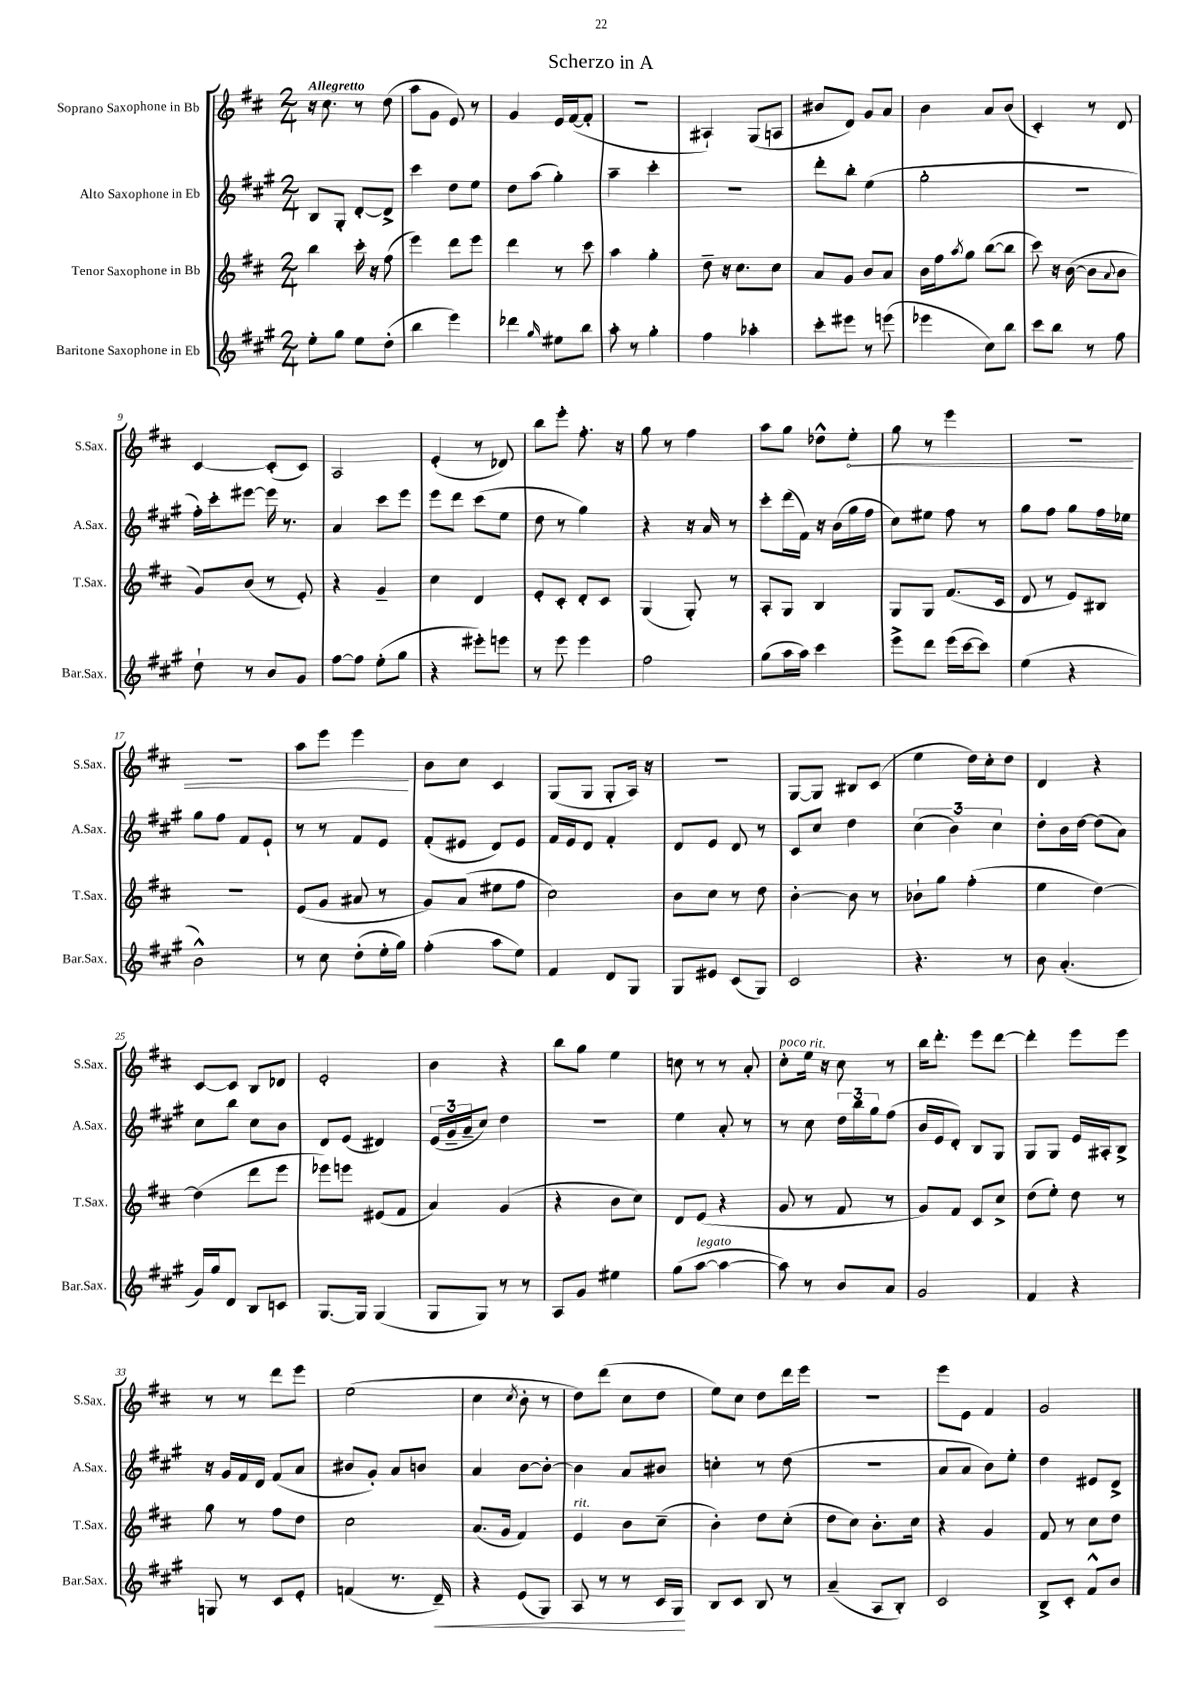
\header { title = "Scherzo in A" }
<<
\new StaffGroup <<
\new Staff = "s0" \with { instrumentName = "Soprano Saxophone in Bb" shortInstrumentName = "S.Sax." } {
    \clef treble \key d \major \numericTimeSignature \time 2/4 \tempo "Allegretto"
    r16 cis''8. r8 d''8( |
    a''8 g'8 e'8) r8 |
    g'4 e'16 fis'16~( fis'8-. |
    R2 |
    ais4-!) g8( a8 |
    bis'8 d'8) g'8 a'8 |
    b'4 a'8 b'8( |
    cis'4-.) r8 d'8 |
    cis'4~ cis'8-.( cis'8) |
    a2 |
    e'4-.( r8 des'8) |
    b''8 e'''8-. fis''8.-. r16 |
    g''8 r8 fis''4 |
    a''8 g''8 des''8-^ \once \override Hairpin.circled-tip = ##t e''8-.\< |
    g''8 r8 e'''4 |
    r2 |
    r2 |
    a''8 e'''8 e'''4\! |
    b'8 cis''8 cis'4 |
    g8( g8 g8-. a16) r16 |
    r2 |
    g8~ g8 bis8 cis'8( |
    e''4 d''16) cis''16-. d''8 |
    d'4 r4 |
    cis'8~ cis'8 b8 des'8 |
    e'2-. |
    b'4 r4 |
    b''8 g''8 e''4 |
    c''8 r8 r8 a'8-. |
    cis''8-.^\markup { \italic "poco rit." } e''16 r16 cis''8 r8 |
    b''16 d'''8.-. e'''8 d'''8~ |
    d'''4-. e'''8 e'''8 |
    r8 r8 d'''8 e'''8 |
    e''2( |
    cis''4 \acciaccatura { cis''8 } b'8-. r8 |
    d''8) d'''8( cis''8 d''8 |
    e''8) cis''8 d''8 d'''16 e'''16 |
    r2 |
    e'''8 e'8 fis'4 |
    g'2 \bar "|." |
}
\new Staff = "s1" \with { instrumentName = "Alto Saxophone in Eb" shortInstrumentName = "A.Sax." } {
    \clef treble \key a \major \numericTimeSignature \time 2/4
    b8 gis8-. d'8~-. d'8-> |
    cis'''4 d''8 e''8 |
    d''8 a''8( gis''4-.) |
    a''4-- cis'''4-. |
    r2 |
    d'''8-. b''8-. e''4( |
    gis''2-. |
    R2 |
    fis''16-.) cis'''16-. eis'''8~ eis'''16 r8. |
    a'4 cis'''8 e'''8 |
    e'''8 d'''8 cis'''8( e''8 |
    d''8 r8 gis''4) |
    r4 r16 a'16 r8 |
    cis'''8-. d'''16( fis'16) r16 b'16( gis''16 fis''16 |
    cis''8) eis''8 fis''8 r8 |
    gis''8 fis''8 gis''8 fis''16 ees''16 |
    gis''8 fis''8 fis'8 e'8-! |
    r8 r8 fis'8 e'8 |
    fis'8-.( eis'8 d'8) eis'8 |
    fis'16 e'16 d'8 fis'4-. |
    d'8 e'8 d'8 r8 |
    cis'8 cis''8 d''4 |
    \tuplet 3/2 { cis''4( b'4) cis''4 } |
    d''8-. b'16 d''16~ d''8( a'8) |
    cis''8 b''8 cis''8 b'8 |
    d'8 e'8( dis'4) |
    \tuplet 3/2 { e'16( gis'16-- a'16-- } cis''8) d''4 |
    R2 |
    e''4 a'8-. r8 |
    r8 cis''8 \tuplet 3/2 { d''16 b''16 gis''16 } fis''8( |
    b'16 e'16 d'8-.) b8 gis8 |
    gis8 gis8 e'16 ais16-. b8-> |
    r16 gis'16 fis'16 d'16 fis'8( a'8 |
    bis'8 gis'8-.) a'8 b'8 |
    a'4 b'8~ b'8~-. |
    b'4 a'8 bis'8 |
    c''4-. r8 d''8( |
    R2 |
    a'8 a'8 b'8) e''8-. |
    d''4 eis'8 d'8-> \bar "|." |
}
\new Staff = "s2" \with { instrumentName = "Tenor Saxophone in Bb" shortInstrumentName = "T.Sax." } {
    \clef treble \key d \major \numericTimeSignature \time 2/4
    b''4 cis'''16-. r16 fis''8( |
    e'''4) d'''8 e'''8 |
    d'''4 r8 cis'''8 |
    a''4 g''4-. |
    d''8-- r16 cis''8. cis''8 |
    a'8 g'8 b'8 a'8 |
    b'16 fis''16 \acciaccatura { a''8 } g''8 b''8~( b''8 |
    cis'''8) r16 b'16~( b'8 \appoggiatura { a'8 } b'8 |
    g'8) b'8( r8 e'8-.) |
    r4 g'4-- |
    cis''4 d'4 |
    e'8-. cis'8-. d'8-. cis'8 |
    g4( g8-.) r8 |
    a8-. g8 b4 |
    g8 g8 fis'8.( cis'16 |
    d'8 r8 e'8) bis8 |
    R2 |
    e'8( g'8 ais'8 r8 |
    g'8) a'8( eis''8 fis''8 |
    cis''2) |
    b'8 cis''8 r8 d''8 |
    b'4~-. b'8 r8 |
    bes'8-! g''8 fis''4-.( |
    e''4 d''4~) |
    d''4( d'''8 e'''8 |
    ees'''8) e'''8 eis'8( fis'8 |
    a'4) g'4( |
    r4 b'8 cis''8) |
    d'8 e'8( r4 |
    g'8 r8 fis'8 r8 |
    g'8) fis'8 cis'8 cis''8-> |
    d''8( e''8-.) d''8 r8 |
    g''8 r8 fis''8 d''8 |
    cis''2 |
    a'8.( g'16 fis'4) |
    e'4^\markup { \italic "rit." } b'8 cis''8--( |
    b'4-.) d''8 cis''8-.( |
    d''8 cis''8) b'8.-. cis''16 |
    r4 g'4 |
    fis'8 r8 cis''8 d''8 \bar "|." |
}
\new Staff = "s3" \with { instrumentName = "Baritone Saxophone in Eb" shortInstrumentName = "Bar.Sax." } {
    \clef treble \key a \major \numericTimeSignature \time 2/4
    e''8-. gis''8 e''8 d''8-.( |
    b''4 e'''4) |
    des'''4 \grace { gis''16 } eis''8 b''8 |
    a''8-. r8 gis''4-. |
    fis''4 aes''4-. |
    cis'''8-. eis'''8 r8 e'''8( |
    ees'''4 cis''8) b''8 |
    cis'''8 b''8 r8 fis''8 |
    d''8-! r8 b'8 gis'8 |
    fis''8~ fis''8 e''8-.( gis''8 |
    r4 eis'''8-.) e'''8 |
    r8 e'''8 e'''4 |
    fis''2 |
    gis''8( a''16 a''16) cis'''4 |
    e'''8-> d'''8 e'''16( cis'''16~ cis'''8) |
    e''4( r4 |
    b'2-^) |
    r8 cis''8 d''8-.( e''16-. gis''16) |
    fis''4-.( a''8 e''8) |
    fis'4 d'8 gis8 |
    gis8 eis'8 cis'8( gis8) |
    cis'2 |
    r4. r8 |
    b'8 a'4.-.( |
    gis'16) gis''16 d'8 b8 c'8 |
    gis8.~ gis16 gis4( |
    gis8 gis8) r8 r8 |
    a8 gis'8 eis''4 |
    gis''8( a''8~^\markup { \italic "legato" } a''4~ |
    a''8) r8 b'8 a'8 |
    gis'2 |
    fis'4 r4 |
    g8 r8 cis'8 e'8-. |
    f'4( r8. d'16--\<) |
    r4 e'8( gis8) |
    a8 r8 r8 cis'16 gis16\! |
    b8 cis'8 b8 r8 |
    a'4--( a8 b8-.) |
    cis'2 |
    b8-> cis'8-. fis'8-^ b'8 \bar "|." |
}
>>
>>
